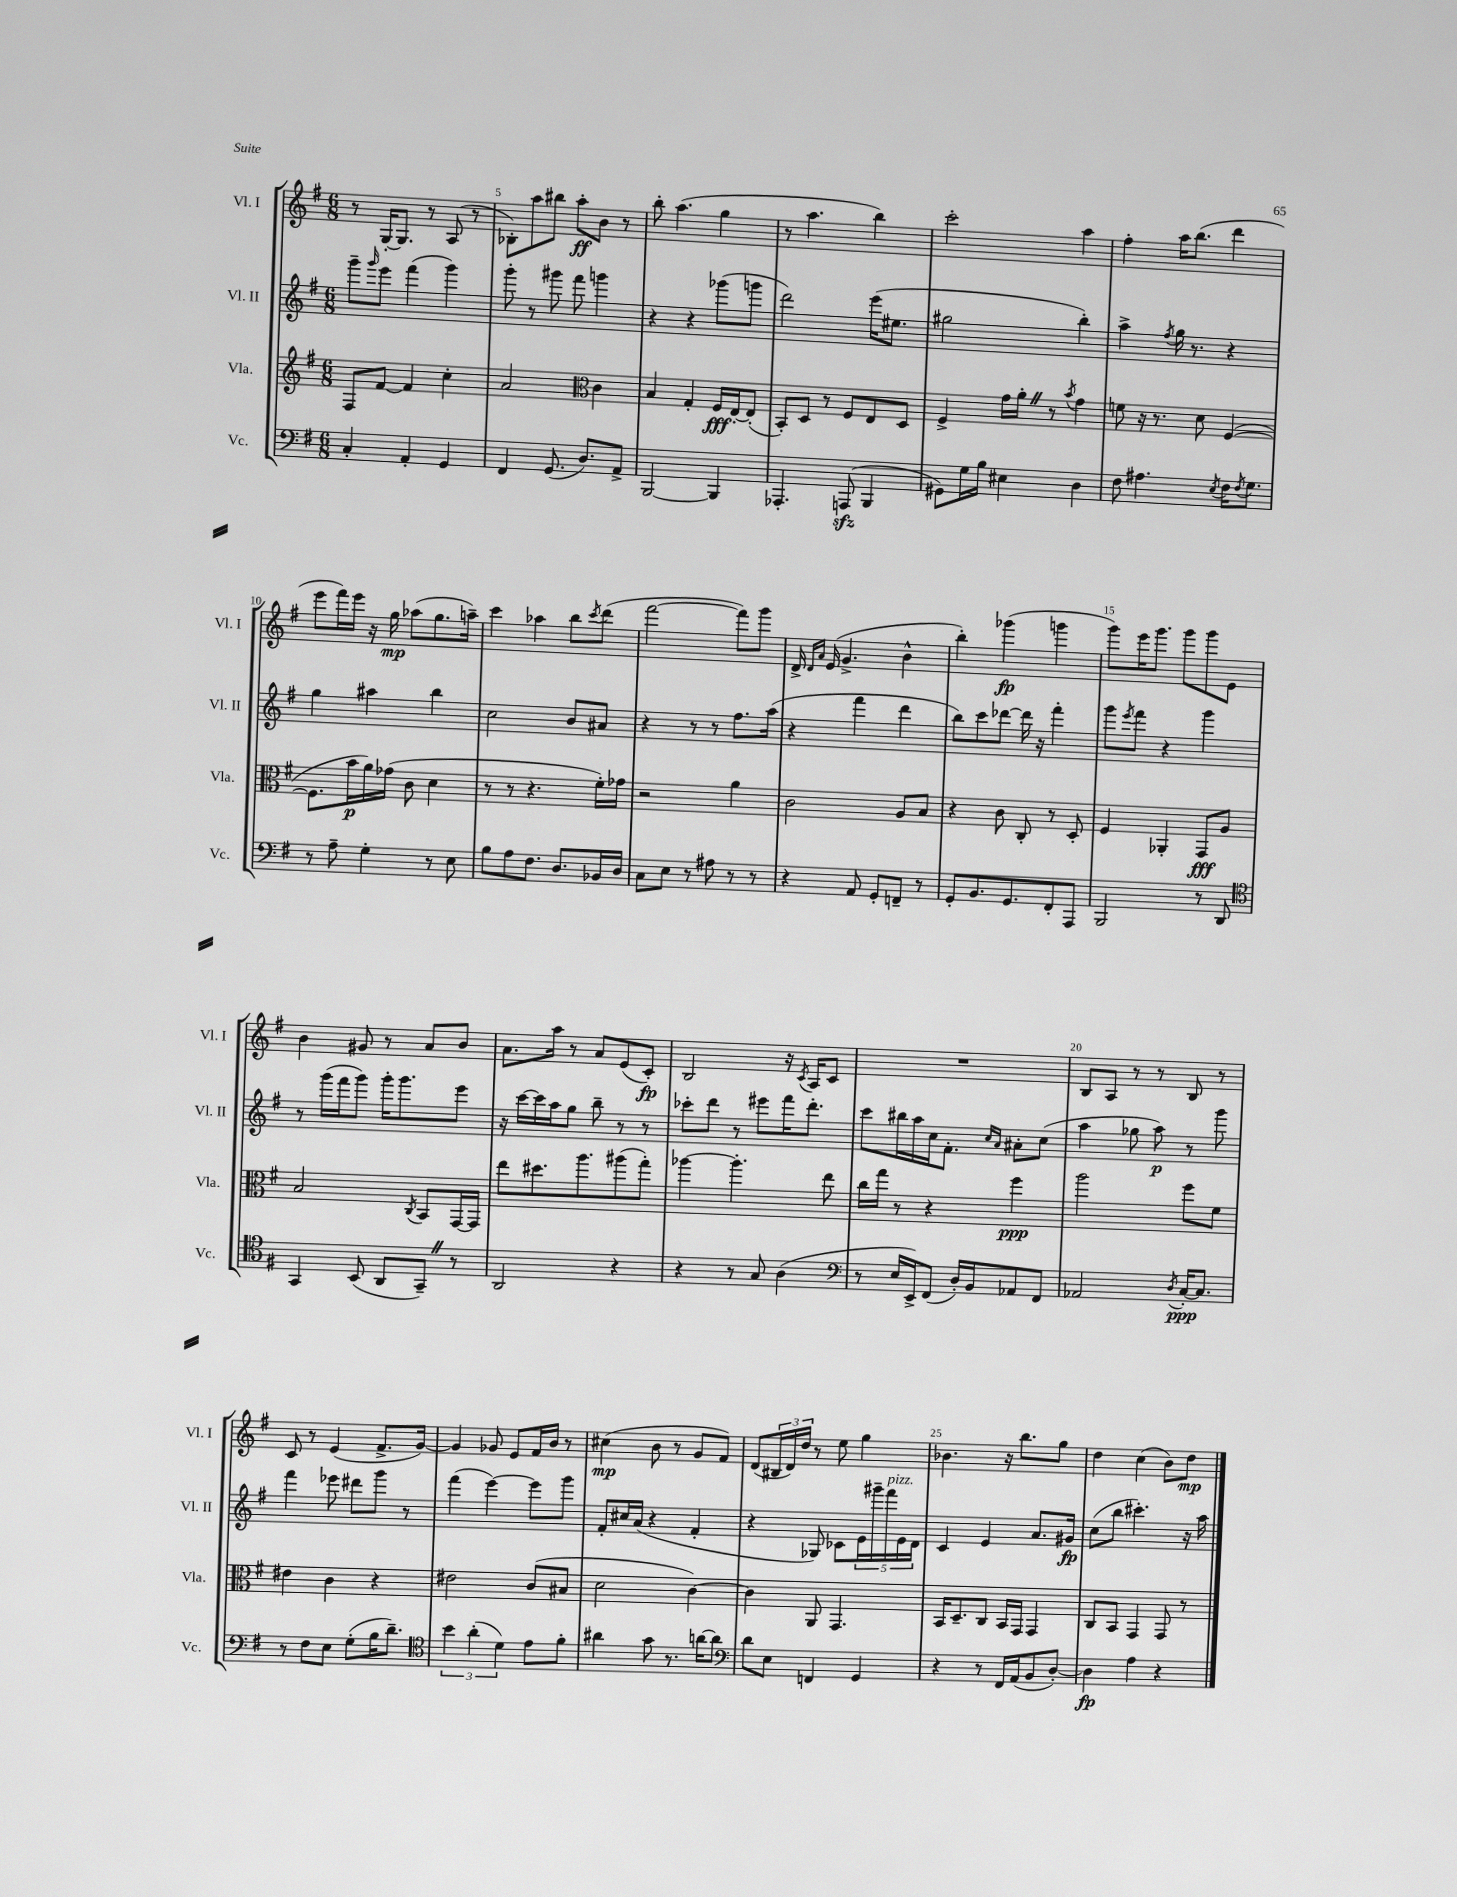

**kern	**kern	**kern	**kern
*staff4	*staff3	*staff2	*staff1
*clefF4	*clefG2	*clefG2	*clefG2
*k[f#]	*k[f#]	*k[f#]	*k[f#]
*M6/8	*M6/8	*M6/8	*M6/8
4C'	8F#	8ggg~	8r
.	.	16qqggg	.
.	[8f#	8eee	[16G'
.	.	.	8.G]
4AA'	4f#]	(4fff#	.
.	.	.	8r
4GG	4cc'	4ggg)	(8A
.	.	.	8r
=	=	=	=
4FF#	2a	8ggg'	8B-')
.	.	8r	8aa
(8.GG	.	8ggg#	8bb#
.	.	8fff#	8aa'
8.D)	.	.	.
*	*clefC3	*	*
.	4c	4ggg	8b
8AA^	.	.	8r
=	=	=	=
[2BBB	4B	4r	8bb'
.	.	.	(4.aa
.	4G'	4r	.
4BBB]	16F#	(8ggg-	4gg
.	[16E'	.	.
.	(8E']	8ggg	.
=	=	=	=
4.AAA-'	8BB')	2ddd)	8r
.	8D	.	4.aa
.	8r	.	.
(8AAA	8F#	.	.
4BBB	8E	(16eee	4bb)
.	.	8.ee#	.
.	8D	.	.
=	=	=	=
8GG#)	4F#^	2gg#	2ccc'
16G	.	.	.
16B	.	.	.
4E#	16g	.	.
.	16a'	.	.
.	8r	.	.
.	8qb	.	.
4D	4g	4bb')	4aa
=	=	=	=
8F#	8f	4aa^	4ff#'
4.A#	16r	.	.
.	8.r	.	.
.	.	8qff#	.
.	.	16gg	16aa
.	.	8.r	(8.bb
.	8d	.	.
8qE	.	.	.
16F#	([4F#	4r	4ddd
8qF#	.	.	.
8.G	.	.	.
=	=	=	=
8r	8.F#]	4gg	8eee
8A~	.	.	16fff#)
.	16b	.	16eee
4G'	16a)	4aa#	16r
.	(16g-	.	16gg
.	8c	.	(8aa-
8r	4d	4bb	8.gg
8E	.	.	.
.	.	.	16aa~)
=	=	=	=
8B	8r	2cc	4ccc
8A	8r	.	.
8.F#	4.r	.	4aa-
8.D	.	.	.
.	.	8b	8bb
.	.	.	8qccc
16BB-	16f#')	8a#	(8ddd
16D	16g-	.	.
=	=	=	=
8C	2r	4r	[2fff#
8E	.	.	.
8r	.	8r	.
8A#	.	8r	.
8r	4a	8.ff#	8fff#])
8r	.	.	8ggg
.	.	(16aa	.
=	=	=	=
4r	2c	4r	16d^
.	.	.	16qqd
.	.	.	16qqa
.	.	.	(16e
.	.	.	4.g^
8AA	.	4fff#	.
8GG'	.	.	.
8FF~	8A	4ddd	4b^^
8r	8B	.	.
=	=	=	=
8GG'	4r	8bb)	4bb')
8.BB	.	8ccc	.
.	8c	[8ddd-	(4ggg-
8.GG	.	.	.
.	8C'	16ddd-]	.
.	.	16r	.
8FF#'	8r	4fff#'	4ggg
8AAA	8D'	.	.
=	=	=	=
2BBB	4F#	8ggg	8ggg)
.	.	8qeee	.
.	.	8fff#	16eee
.	.	.	8.ggg
.	4AA-'	4r	.
.	.	.	8ggg
8r	8GG	4ggg	8ggg
8DD	8A	.	8e
=	=	=	=
*clefC4	*	*	*
4GG	2B	8r	4b
.	.	(16ggg	.
.	.	16fff#	.
(8BB	.	8ggg)	8g#
8AA	.	16ggg'	8r
.	.	8.ggg	.
.	8qC	.	.
8GG~)	8BB	.	8a
8r	[16GG	8eee	8b
.	16GG]	.	.
=	=	=	=
2AA	8ee	16r	8.a
.	.	[16ccc	.
.	8.dd#	16ccc]	.
.	.	16aa	16aa
.	.	8gg	8r
.	8.aa	.	.
.	.	8bb~	8a
4r	(8aa#	8r	(8e
.	8gg')	8r	8c')
=	=	=	=
4r	[4aa-	8ccc-'	2B
.	.	8ddd	.
8r	4.aa-']	8r	.
8G	.	8eee#	.
(4A	.	16fff#	16r
.	.	.	8qc
.	.	8.ddd'	16A
.	8ee	.	8c
=	=	=	=
*clefF4	*	*	*
8r	16cc	8ccc	2.r
.	16gg	.	.
16E	8r	16bb#	.
16EE^)	.	16aa	.
(8FF#	4r	16cc	.
.	.	8.f#'	.
16D')	.	.	.
16BB	.	.	.
.	.	16qqcc	.
.	.	16qqa	.
8AA-	4ff#	8a#'	.
8FF#	.	(8cc	.
=	=	=	=
2AA-	2aa	4aa	8B
.	.	.	8A
.	.	8gg-	8r
.	.	8aa)	8r
8qD	.	.	.
[16C'	8ff#	8r	8B
8.C]	.	.	.
.	8f#	8ggg	8r
=	=	=	=
8r	4e#	4fff#	8c
8F#	.	.	8r
8E	4c	8eee-	(4e
(8G'	.	8ddd#	.
16B	4r	8ggg	8.f#^
8.d~)	.	.	.
.	.	8r	.
.	.	.	[16g)
=	=	=	=
*clefC4	*	*	*
6b	2e#	(4fff#	4g]
(6a'	.	.	.
.	.	[4eee)	8g-
6d)	.	.	.
.	.	.	8e
8e	(8c	8eee]	16f#
.	.	.	16b
8f#'	8B#	8ggg	8r
=	=	=	=
4a#	2d	8f#'	(4cc#
.	.	16cc#	.
.	.	(16a	.
8g	.	4r	8b
8.r	.	.	8r
.	[4c)	4f#'	8g
[16a	.	.	.
8a]	.	.	8f#)
=	=	=	=
*clefF4	*	*	*
8d	4c]	4r	(8d
8E	.	.	24B#
.	.	.	24d)
.	.	.	24dd
4FF	8AA	8G-)	8r
.	4.GG	8c-	8ee
4GG	.	20e	4gg
.	.	20ggg#~	.
.	.	20fff#	.
.	.	20e	.
.	.	20d	.
=	=	=	=
4r	16BB	4c	4.b-
.	8.D~	.	.
8r	8C	4e	.
16FF#	16BB	.	16r
(16AA	16GG	.	8.bb
8BB	4GG	8.a	.
[8D')	.	.	8gg
.	.	16g#	.
=	=	=	=
4D]	8C	(8cc	4dd
.	8BB	8bb	.
4A	4GG	4.ccc#')	(4cc
4r	8GG	.	8b)
.	8r	16r	8dd
.	.	16aa	.
==	==	==	==
*-	*-	*-	*-
